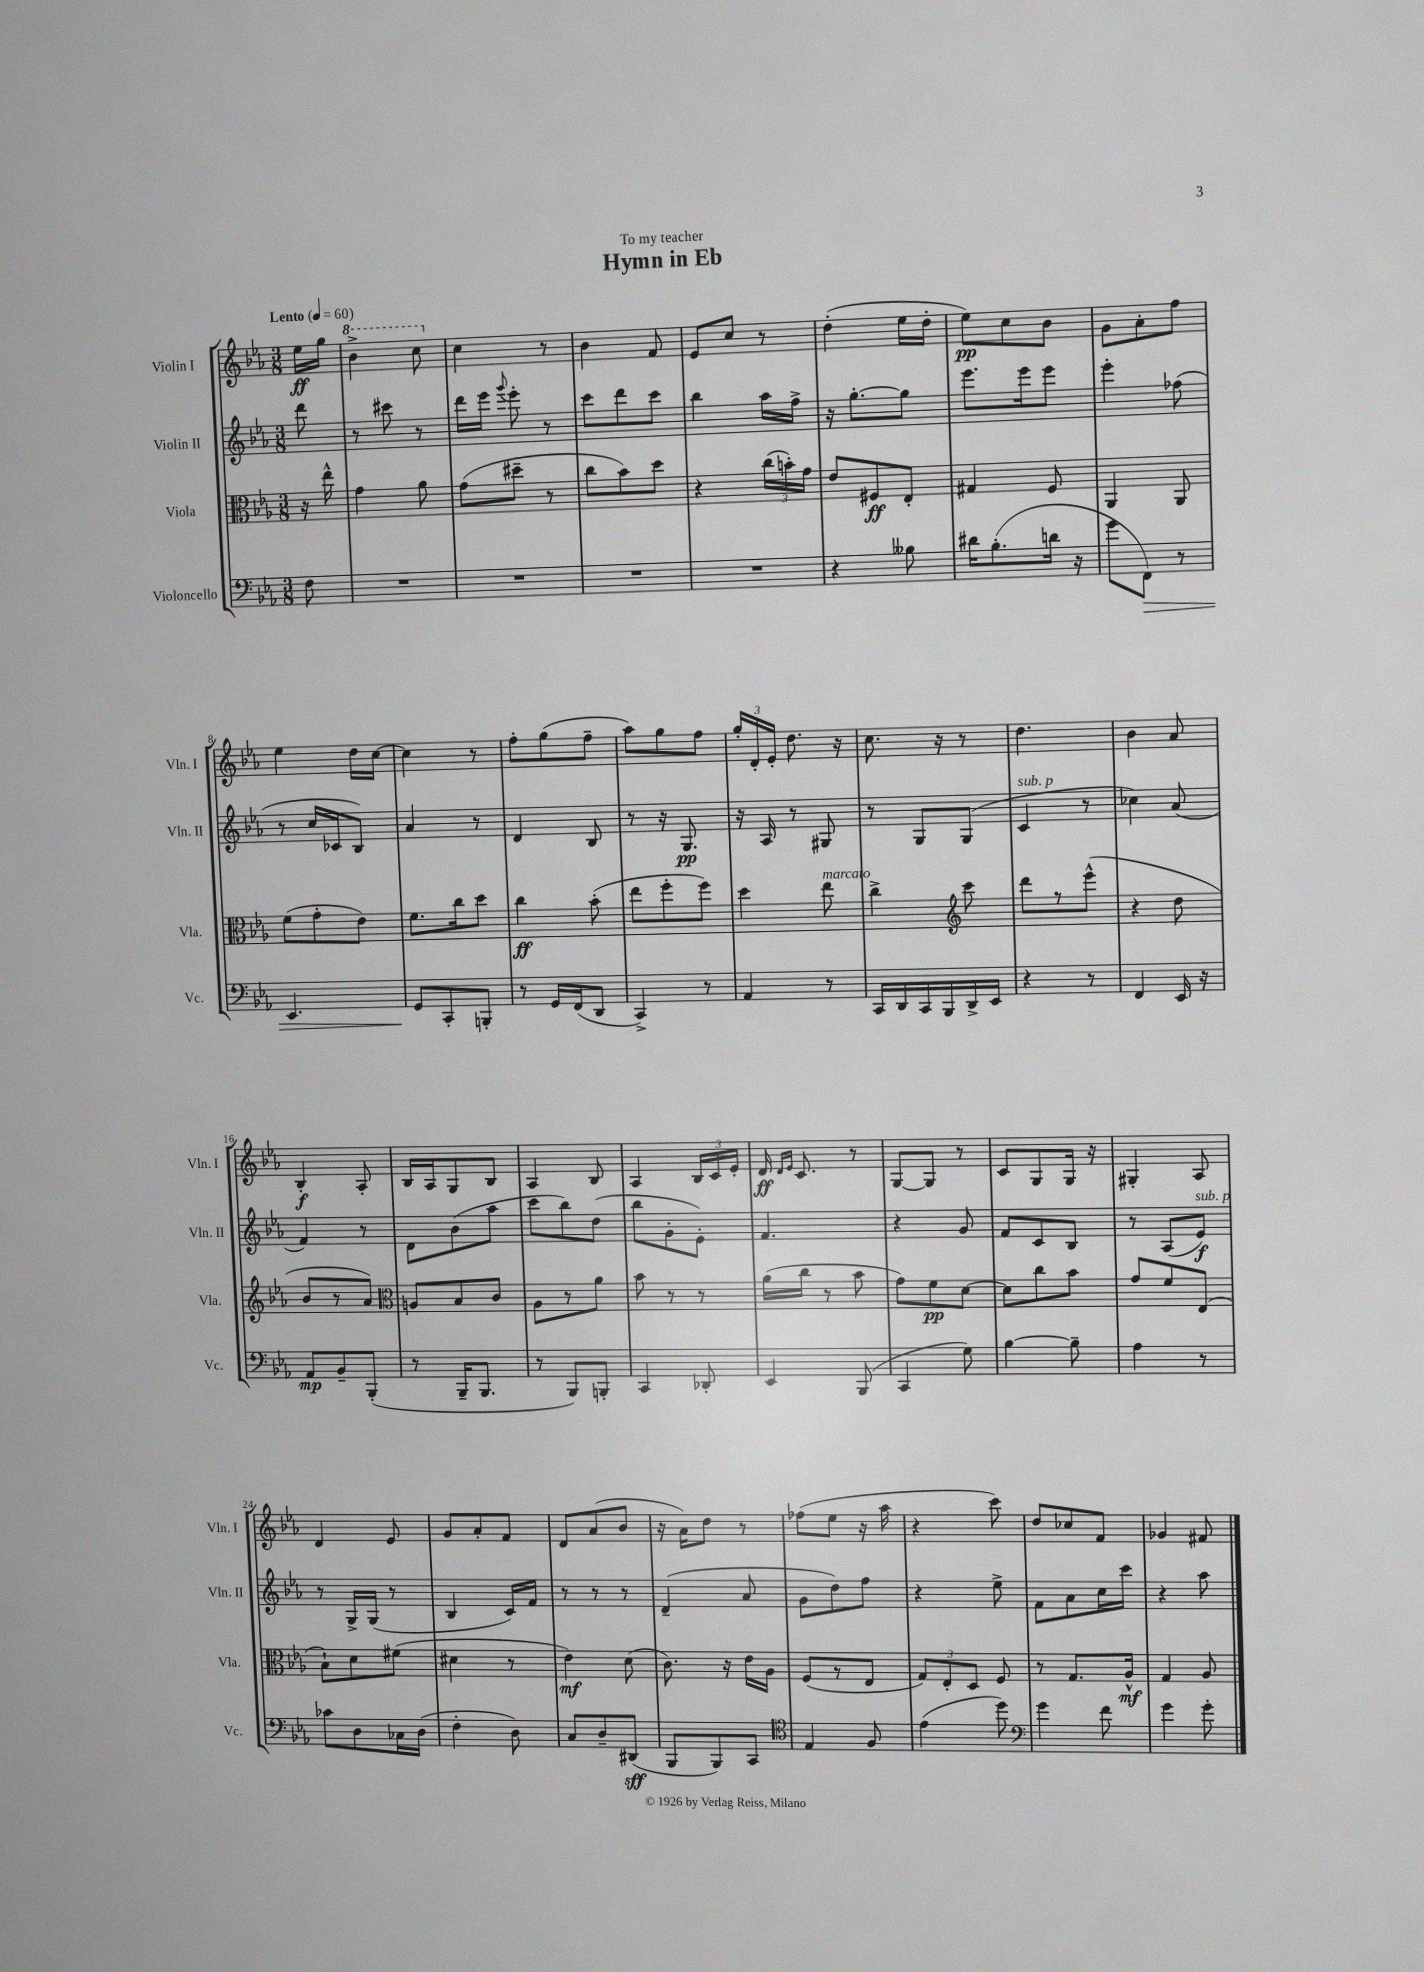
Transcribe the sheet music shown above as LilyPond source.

\header { title = "Hymn in Eb" dedication = "To my teacher" }
<<
\new StaffGroup <<
\new Staff = "s0" \with { instrumentName = "Violin I" shortInstrumentName = "Vln. I" } {
    \clef treble \key ees \major \numericTimeSignature \time 3/8 \partial 8 \tempo "Lento" 4 = 60
    \autoBeamOff ees''16[\ff g''16] |
    \ottava #1 bes''4-> c'''8 \ottava #0 |
    c''4 r8 |
    bes'4 f'8 |
    ees'8[ c''8] r8 |
    d''4-.( ees''16[ d''16]-. |
    ees''8[\pp) c''8 bes'8] |
    g'8[ aes'8-. f''8] |
    ees''4 d''16[ c''16]~ |
    c''4 r8 |
    f''8[-. g''8( f''8]-- |
    aes''8[) g''8 f''8] |
    \tuplet 3/2 { g''16[-. d'16-. ees'16]-. } d''8. r16 |
    c''8. r16 r8 |
    d''4. |
    bes'4 aes'8 |
    bes4-.\f aes8-. |
    bes16[ aes16 g8 bes8] |
    aes4 bes8 |
    aes4 \tuplet 3/2 { bes16[ c'16 ees'16]-. } |
    d'16\ff \grace { d'16[ ees'16] } c'8. r8 |
    g8[~ g8] r8 |
    c'8[ g8 g16] r16 |
    gis4-. aes8 |
    d'4 ees'8 |
    g'8[ aes'8-. f'8] |
    d'8[ aes'8( bes'8] |
    r16 aes'16[) d''8] r8 |
    fes''8[( ees''8] r16 aes''16 |
    r4 c'''8) |
    d''8[ ces''8 f'8] |
    ges'4 fis'8 \bar "|." |
}
\new Staff = "s1" \with { instrumentName = "Violin II" shortInstrumentName = "Vln. II" } {
    \clef treble \key ees \major \numericTimeSignature \time 3/8 \partial 8
    \autoBeamOff d'''8 |
    r8 cis'''8 r8 |
    d'''16[ ees'''16] \appoggiatura { g'''8 } ees'''8-. r8 |
    c'''8[ d'''8 c'''8] |
    bes''4 aes''16[ f''16]-> |
    r16 g''8.[~-. g''8] |
    ees'''8.[ ees'''16 ees'''8] |
    ees'''4-. fes''8( |
    r8 c''16[ ces'16 bes8]) |
    aes'4 r8 |
    d'4 bes8 |
    r8 r16 g8.\pp |
    r16 aes16 r8 gis8 |
    r8 g8[ g8]( |
    c'4^\markup { \italic "sub. p" } r8 |
    ces''4) aes'8( |
    f'4) r8 |
    d'8[ bes'8( aes''8] |
    c'''8[ bes''8) d''8]( |
    bes''8[ g'8-. ees'8]-.) |
    f'4. |
    r4 g'8 |
    f'8[ c'8 bes8] |
    r8 aes8[( ees'8]\f^\markup { \italic "sub. p" }) |
    r8 g16[-> g16]( r8 |
    bes4 c'16[) f'16] |
    r8 r8 r8 |
    d'4--( aes'8 |
    g'8[ d''8) f''8] |
    r4 ees''8-> |
    f'8[ aes'8 c''16 c'''16] |
    r4 aes''8 \bar "|." |
}
\new Staff = "s2" \with { instrumentName = "Viola" shortInstrumentName = "Vla." } {
    \clef alto \key ees \major \numericTimeSignature \time 3/8 \partial 8
    \autoBeamOff r16 ees''16-^ |
    g'4 aes'8 |
    g'8[( dis''8]-- r8 |
    c''8[ bes'8) d''8] |
    r4 \tuplet 3/2 { c''16[( b'16-.) g'16] } |
    ees'8[ fis8\ff ees8]-. |
    gis4 f8 |
    aes,4 aes,8 |
    f'8[( g'8-. ees'8]) |
    f'8.[ c''16 d''8] |
    c''4\ff bes'8-.( |
    ees''8[ f''8-. f''8]) |
    d''4 ees''8^\markup { \italic "marcato" } |
    c''4-> \clef treble c'''8 |
    d'''8[ r8 ees'''8]-^( |
    r4 d''8 |
    bes'8[ r8 aes'8]) |
    \clef alto a8[ bes8 c'8] |
    aes8[ r8 aes'8] |
    bes'8 r8 r8 |
    aes'16[( c''16] r8 bes'8 |
    g'8[) f'8\pp d'8]~ |
    d'8[ c''8 bes'8] |
    g'8[ f'8 ees8]( |
    bes8[-!) d'8 fis'8]( |
    dis'4 r8 |
    ees'4\mf) d'8( |
    c'8.) r16 ees'16[ aes16] |
    f8[( r8 ees8] |
    \tuplet 3/2 { g8[) ees8-. d8] } f8 |
    r8 g8.[ aes16]-^\mf |
    g4 aes8 \bar "|." |
}
\new Staff = "s3" \with { instrumentName = "Violoncello" shortInstrumentName = "Vc." } {
    \clef bass \key ees \major \numericTimeSignature \time 3/8 \partial 8
    \autoBeamOff f8 |
    R4. |
    R4. |
    R4. |
    R4. |
    r4 beses8 |
    dis'16[ bes8.-.( d'16] r16 |
    g'8[ f,8]\>) r8 |
    ees,4. |
    g,8[\! c,8-. b,,8]-. |
    r8 g,16[ f,16( d,8] |
    c,4->) r8 |
    aes,4 r8 |
    c,16[ d,16 c,16 bes,,16 d,16-> ees,16] |
    r4 r8 |
    f,4 ees,16 r16 |
    aes,8[\mp bes,8-- bes,,8]-.( |
    r8 bes,,16[-- bes,,8.] |
    r8 bes,,8[) b,,8]-. |
    c,4 des,8-. |
    ees,4 bes,,8( |
    c,4 g8) |
    bes4~ bes8-- |
    aes4 r8 |
    ces'8[ d8 ces16 d16]( |
    f4-. d8) |
    c8[ d8-- dis,8]\sff( |
    bes,,8[ bes,,8) c,8] |
    \clef tenor ees4 f8 |
    ees'4( d''8) |
    \clef bass g'4 f'8 |
    g'4 g'8-. \bar "|." |
}
>>
>>
